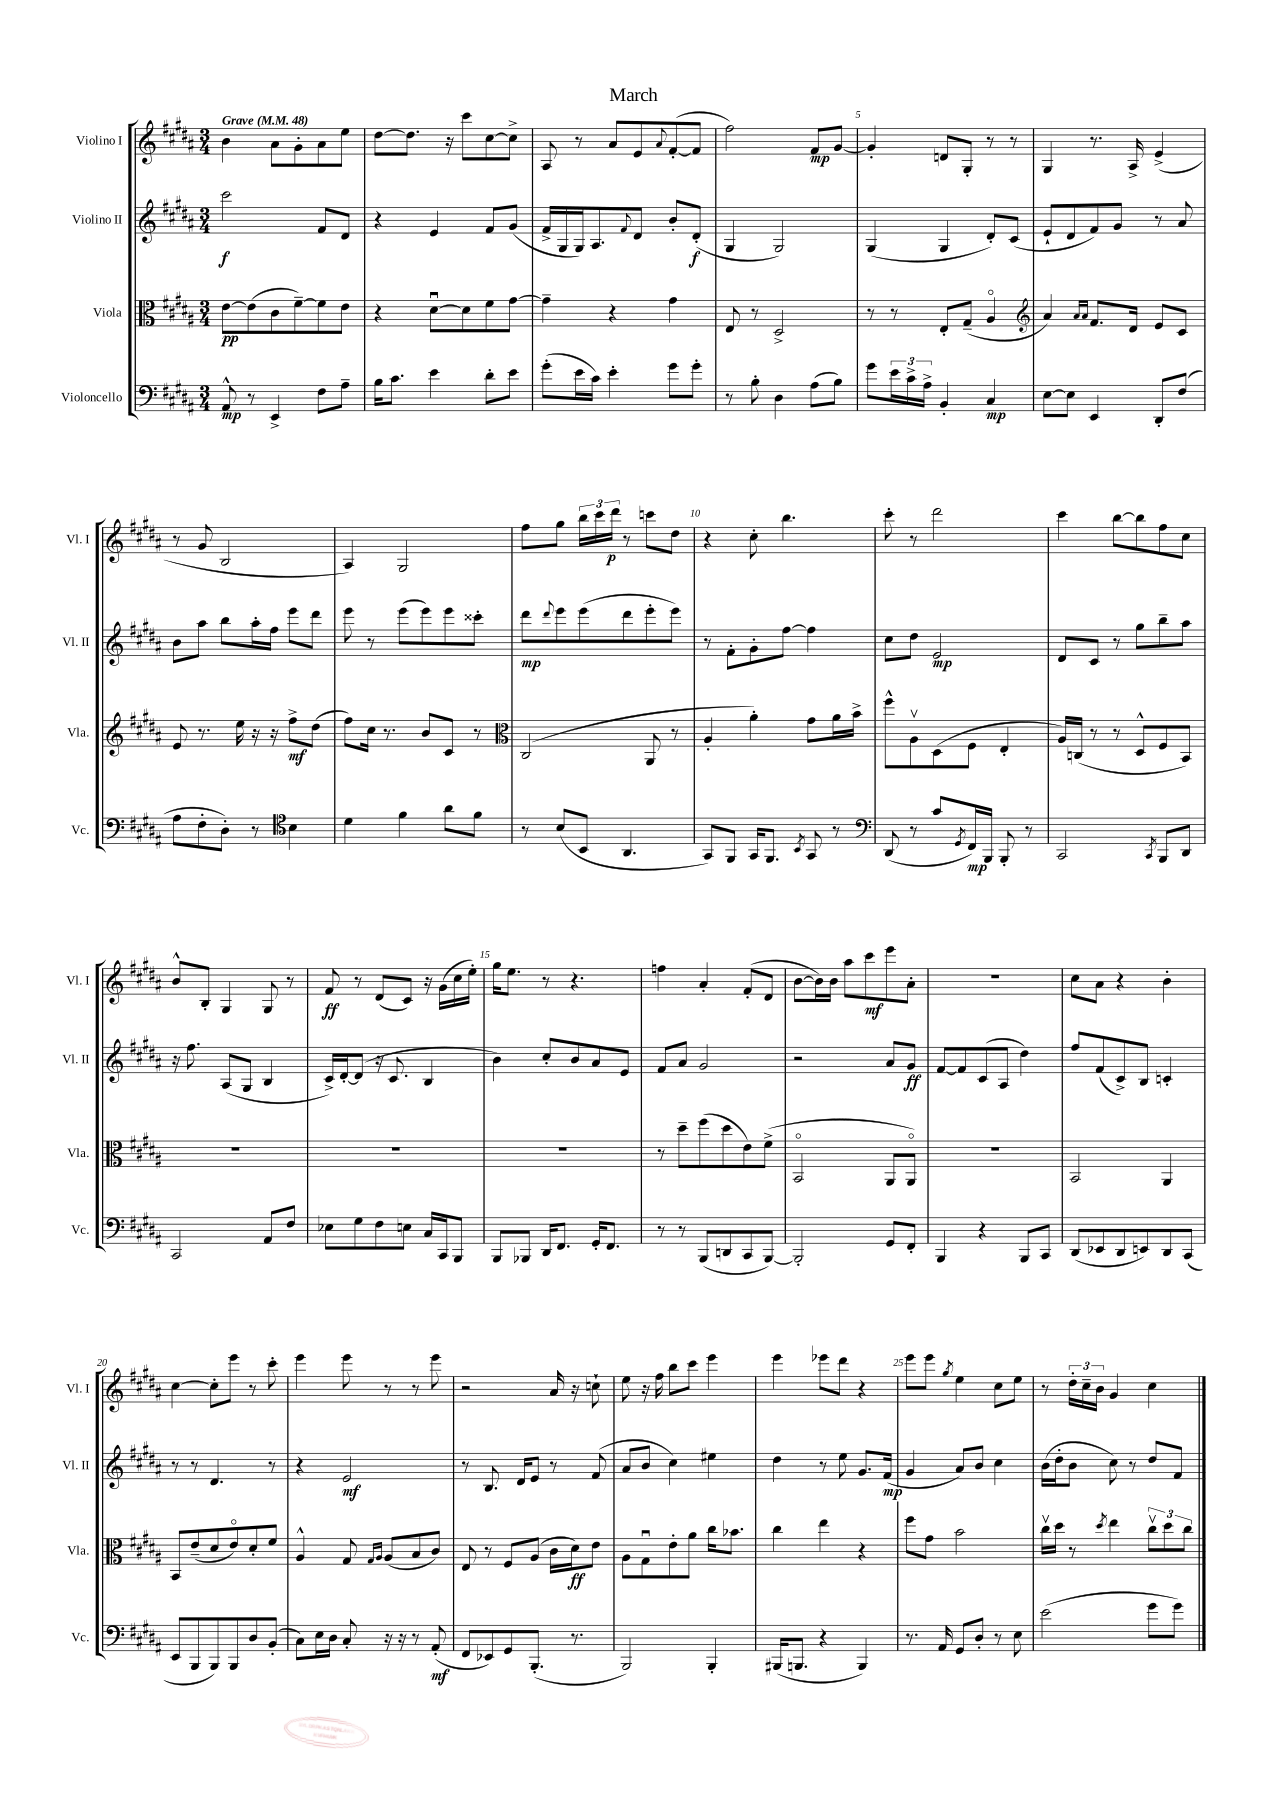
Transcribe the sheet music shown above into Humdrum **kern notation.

**kern	**dynam	**kern	**dynam	**kern	**dynam	**kern	**dynam
*part4	*part4	*part3	*part3	*part2	*part2	*part1	*part1
*staff4	*staff4	*staff3	*staff3	*staff2	*staff2	*staff1	*staff1
*I"Violoncello	*	*I"Viola	*	*I"Violino II	*	*I"Violino I	*
*I'Vc.	*	*I'Vla.	*	*I'Vl. II	*	*I'Vl. I	*
*clefF4	*	*clefC3	*	*clefG2	*	*clefG2	*
*k[f#c#g#d#a#]	*	*k[f#c#g#d#a#]	*	*k[f#c#g#d#a#]	*	*k[f#c#g#d#a#]	*
*M3/4	*	*M3/4	*	*M3/4	*	*M3/4	*
*MM48	*	*MM48	*	*MM48	*	*MM48	*
=1	=1	=1	=1	=1	=1	=1	=1
!	!	!	!	!	!	!LO:TX:a:B:t=Grave	!
8AA#^^/	mp	[8e\L	pp	2ccc#\	f	4b\	.
8r	.	(8e\]	.	.	.	.	.
4EE^/	.	8c#\	.	.	.	8a#\L	.
.	.	[8f#~\)	.	.	.	8g#'\	.
8F#\L	.	8f#\]	.	8f#/L	.	8a#\	.
8A#~\J	.	8e\J	.	8d#/J	.	8ee\J	.
=2	=2	=2	=2	=2	=2	=2	=2
16B\KL	.	4r	.	4r	.	[8dd#\L	.
8.c#\J	.	.	.	.	.	.	.
.	.	.	.	.	.	8.dd#\J]	.
4e\	.	[8d#u\L	.	4e/	.	.	.
.	.	.	.	.	.	16r	.
.	.	8d#\]	.	.	.	8ccc#\L	.
8d#'\L	.	8f#\	.	8f#/L	.	[8cc#\	.
8e\J	.	[8g#\J	.	(8g#/J	.	8cc#^\J]	.
=3	=3	=3	=3	=3	=3	=3	=3
(8g#'\L	.	4g#~\]	.	16f#^/LL	.	8A#/	.
.	.	.	.	16G#/	.	.	.
16e\L	.	.	.	16G#/J)	.	8r	.
16c#\JJ)	.	.	.	8.A#/	.	.	.
4e'\	.	4r	.	.	.	8a#/L	.
.	.	.	.	8qqf#/	.	.	.
.	.	.	.	8d#/J	.	8e/	.
.	.	.	.	.	.	8qqa#/	.
8g#\L	.	4g#\	.	8b'/L	.	([8f#'/	.
8g#'\J	.	.	.	(8d#'/J	f	8f#/J]	.
=4	=4	=4	=4	=4	=4	=4	=4
8r	.	8E/	.	4G#/	.	2ff#\)	.
8B'\	.	8r	.	.	.	.	.
4D#\	.	2D#^/	.	2G#/)	.	.	.
(8A#\L	.	.	.	.	.	8f#/L	mp
8B\J)	.	.	.	.	.	[8g#/J	.
=5	=5	=5	=5	=5	=5	=5	=5
8g#\L	.	8r	.	(4G#/	.	4g#'/]	.
24e\L	.	8r	.	.	.	.	.
24c#^\	.	.	.	.	.	.	.
24A#^\JJ	.	.	.	.	.	.	.
4BB'/	.	8E'/L	.	4G#/	.	8dn/L	.
.	.	(8G#~/J	.	.	.	8G#'/J	.
4C#/	mp	4A#/	.	8d#'/L)	.	8r	.
.	.	.	.	(8c#/J	.	8r	.
=6	=6	=6	=6	=6	=6	=6	=6
*	*	*clefG2	*	*	*	*	*
[8E\L	.	4a#/)	.	8e`/L	.	4G#/	.
8E\J]	.	.	.	8d#/	.	.	.
.	.	16qqa#/LL	.	.	.	.	.
.	.	16qqa#/JJ	.	.	.	.	.
4EE/	.	8.f#/L	.	8f#/)	.	8.r	.
.	.	.	.	8g#/J	.	.	.
.	.	16d#/Jk	.	.	.	16A#^/	.
8DD#'/L	.	8e/L	.	8r	.	(4e^/	.
(8F#/J	.	8c#/J	.	8a#/	.	.	.
!!LO:LB:g=z
=7	=7	=7	=7	=7	=7	=7	=7
8A#\L	.	8e/	.	8b\L	.	8r	.
8F#'\	.	8.r	.	8aa#\J	.	8g#/	.
8D#'\J)	.	.	.	8bb\L	.	2B/	.
.	.	16ee\	.	.	.	.	.
8r	.	16r	.	16aa#'\L	.	.	.
.	.	16r	.	16ff#\JJ	.	.	.
*clefC4	*	*	*	*	*	*	*
4B\	.	8ff#^\L	mf	8eee\L	.	.	.
.	.	(8dd#\J	.	8ddd#\J	.	.	.
=8	=8	=8	=8	=8	=8	=8	=8
4d#\	.	8ff#\L)	.	8eee\	.	4A#/)	.
.	.	16cc#\Jk	.	8r	.	.	.
.	.	8.r	.	.	.	.	.
4f#\	.	.	.	(8eee\L	.	2G#/	.
.	.	8b/L	.	8eee\)	.	.	.
8a#\L	.	8c#/J	.	8eee\	.	.	.
8f#\J	.	8r	.	8ccc##X'\J	.	.	.
=9	=9	=9	=9	=9	=9	=9	=9
*	*	*clefC3	*	*	*	*	*
8r	.	(2C#/	.	8ddd#\L	mp	8ff#\L	.
.	.	.	.	8qqddd#/	.	.	.
(8B/L	.	.	.	8eee\	.	8gg#\J	.
8BB/J	.	.	.	(8eee\	.	24bb\LL	.
.	.	.	.	.	.	24ccc#\	.
.	.	.	.	.	.	24ddd#\JJ	p
4.AA#/	.	.	.	8ddd#\	.	8r	.
.	.	8AA#/	.	8eee'\	.	8cccn\L	.
.	.	8r	.	8eee\J)	.	8dd#\J	.
=10	=10	=10	=10	=10	=10	=10	=10
8GG#/L)	.	4A#'/	.	8r	.	4r	.
8FF#/J	.	.	.	8f#'\L	.	.	.
16GG#/KL	.	4a#'\)	.	8g#'\	.	8cc#'\	.
8.FF#/J	.	.	.	.	.	.	.
.	.	.	.	[8ff#\J	.	4.bb\	.
8qBB/	.	.	.	.	.	.	.
8GG#/	.	8g#\L	.	4ff#\]	.	.	.
8r	.	16a#\L	.	.	.	.	.
.	.	16b^\JJ	.	.	.	.	.
=11	=11	=11	=11	=11	=11	=11	=11
*clefF4	*	*	*	*	*	*	*
(8DD#/	.	8ff#^^\L	.	8cc#\L	.	8ccc#'\	.
8r	.	8A#v\	.	8dd#\J	.	8r	.
8c#/L	.	(8D#\	.	2e/	mp	2ddd#\	.
8qGG#/	.	.	.	.	.	.	.
16FF#/L)	mp	8F#\J	.	.	.	.	.
16BBB/JJ	.	.	.	.	.	.	.
8BBB'/	.	4E'/	.	.	.	.	.
8r	.	.	.	.	.	.	.
=12	=12	=12	=12	=12	=12	=12	=12
2CC#/	.	16A#/LL)	.	8d#/L	.	4ccc#\	.
.	.	(16Cn/JJ	.	.	.	.	.
.	.	8r	.	8c#/J	.	.	.
.	.	8r	.	8r	.	[8bb\L	.
.	.	8D#^^/L	.	8gg#\L	.	8bb\]	.
8qCC#/	.	.	.	.	.	.	.
8BBB/L	.	8F#/	.	8bb~\	.	8ff#\	.
8DD#/J	.	8BB/J)	.	8aa#\J	.	8cc#\J	.
!!LO:LB:g=z
=13	=13	=13	=13	=13	=13	=13	=13
2CC#/	.	2.r	.	16r	.	8b^^/L	.
.	.	.	.	8.ff#\	.	.	.
.	.	.	.	.	.	8B'/J	.
.	.	.	.	(8A#/L	.	4G#/	.
.	.	.	.	8G#/J	.	.	.
8AA#/L	.	.	.	4B/	.	8G#/	.
8F#/J	.	.	.	.	.	8r	.
=14	=14	=14	=14	=14	=14	=14	=14
8E-X\L	.	2.r	.	16c#^/LL)	.	8f#/	ff
.	.	.	.	[16d#'/J	.	.	.
8G#\	.	.	.	(8d#/J]	.	8r	.
8F#\	.	.	.	16r	.	(8d#/L	.
.	.	.	.	8.c#/	.	.	.
8En\J	.	.	.	.	.	8c#/J)	.
16C#/LL	.	.	.	4B/	.	16r	.
16CC#/J	.	.	.	.	.	(16g#\LL	.
8BBB/J	.	.	.	.	.	16cc#\	.
.	.	.	.	.	.	16ee'\JJ)	.
=15	=15	=15	=15	=15	=15	=15	=15
8BBB/L	.	2.r	.	4b\)	.	16gg#\KL	.
.	.	.	.	.	.	8.ee\J	.
8BBB-X/J	.	.	.	.	.	.	.
16DD#/KL	.	.	.	8cc#'/L	.	8r	.
8.FF#/J	.	.	.	.	.	.	.
.	.	.	.	8b/	.	4.r	.
16GG#'/KL	.	.	.	8a#/	.	.	.
8.FF#/J	.	.	.	.	.	.	.
.	.	.	.	8e/J	.	.	.
=16	=16	=16	=16	=16	=16	=16	=16
8r	.	8r	.	8f#/L	.	4ffn\	.
8r	.	8dd#~\L	.	8a#/J	.	.	.
(8BBB/L	.	(8ff#\	.	2g#/	.	4a#'/	.
8DDn/	.	8dd#\	.	.	.	.	.
8CC#/	.	8e\)	.	.	.	(8f#'/L	.
[8BBB/J)	.	(8f#^\J	.	.	.	8d#/J	.
=17	=17	=17	=17	=17	=17	=17	=17
2BBB'/]	.	2BB/	.	2r	.	[8b\L	.
.	.	.	.	.	.	16b\L])	.
.	.	.	.	.	.	16b\JJ	.
.	.	.	.	.	.	8aa#\L	.
.	.	.	.	.	.	8ccc#\	mf
8GG#/L	.	8AA#/L	.	8a#/L	.	8eee\	.
8FF#'/J	.	8AA#/J)	.	8g#/J	ff	8a#'\J	.
=18	=18	=18	=18	=18	=18	=18	=18
4BBB/	.	2.r	.	[8f#/L	.	2.r	.
.	.	.	.	8f#/]	.	.	.
4r	.	.	.	(8c#/	.	.	.
.	.	.	.	8A#/J	.	.	.
8BBB/L	.	.	.	4dd#\)	.	.	.
8CC#/J	.	.	.	.	.	.	.
=19	=19	=19	=19	=19	=19	=19	=19
(8DD#/L	.	2BB/	.	8ff#/L	.	8cc#\L	.
8EE-X/	.	.	.	(8f#/	.	8a#\J	.
8DD#/	.	.	.	8c#^/)	.	4r	.
8EEn/)	.	.	.	8B/J	.	.	.
8DD#/	.	4AA#/	.	4cn'/	.	4b'\	.
(8CC#/J	.	.	.	.	.	.	.
!!LO:LB:g=z
=20	=20	=20	=20	=20	=20	=20	=20
8EE/L	.	8BB/L	.	8r	.	[4cc#\	.
8BBB/	.	(8e~/	.	8r	.	.	.
8BBB/)	.	8d#/	.	4.d#/	.	8cc#'\L]	.
8BBB/	.	8e/)	.	.	.	8eee\J	.
8D#/	.	8d#'/	.	.	.	8r	.
(8BB'/J	.	8f#/J	.	8r	.	8ccc#'\	.
=21	=21	=21	=21	=21	=21	=21	=21
8C#\L)	.	4A#^^/	.	4r	.	4eee\	.
16E\L	.	.	.	.	.	.	.
16D#\JJ	.	.	.	.	.	.	.
8C#'/	.	8G#/	.	2e/	mf	8eee\	.
.	.	16qqG#/LL	.	.	.	.	.
.	.	16qqA#/JJ	.	.	.	.	.
16r	.	(8A#/L	.	.	.	8r	.
16r	.	.	.	.	.	.	.
8r	.	8B/	.	.	.	8r	.
(8AA#'/	mf	8c#/J)	.	.	.	8eee\	.
=22	=22	=22	=22	=22	=22	=22	=22
8FF#/L	.	8E/	.	8r	.	2r	.
8EE-X/)	.	8r	.	8.B/	.	.	.
8GG#/	.	8F#/L	.	.	.	.	.
.	.	.	.	16d#/KL	.	.	.
(8.BBB'/J	.	(8A#/J	.	8e/J	.	.	.
.	.	16c#\LL	.	8r	.	16a#/	.
8.r	.	16d#\J)	ff	.	.	16r	.
.	.	8e\J	.	(8f#/	.	8ccn`\	.
=23	=23	=23	=23	=23	=23	=23	=23
2BBB/)	.	8A#\L	.	8a#/L	.	8ee\	.
.	.	8G#u\	.	8b/J	.	16r	.
.	.	.	.	.	.	16ff#\	.
.	.	8e'\	.	4cc#\)	.	8bb\L	.
.	.	8a#\J	.	.	.	8ccc#\J	.
4BBB'/	.	16cc#\KL	.	4ee#X\	.	4eee\	.
.	.	8.b-X\J	.	.	.	.	.
=24	=24	=24	=24	=24	=24	=24	=24
(16BBB#X/KL	.	4cc#\	.	4dd#\	.	4eee\	.
8.BBBn/J	.	.	.	.	.	.	.
4r	.	4ee\	.	8r	.	8eee-X\L	.
.	.	.	.	8ee\	.	8ddd#\J	.
4BBB/)	.	4r	.	8.g#/L	.	4r	.
.	.	.	.	(16f#/Jk	mp	.	.
=25	=25	=25	=25	=25	=25	=25	=25
8.r	.	8ff#\L	.	4g#/	.	8eee\L	.
.	.	8g#\J	.	.	.	8eee\J	.
16AA#/	.	.	.	.	.	.	.
.	.	.	.	.	.	8qgg#/	.
8GG#/L	.	2b\	.	8a#/L)	.	4ee\	.
8D#'/J	.	.	.	8b/J	.	.	.
8r	.	.	.	4cc#\	.	8cc#\L	.
8E\	.	.	.	.	.	8ee\J	.
=26	=26	=26	=26	=26	=26	=26	=26
(2e\	.	16cc#v\LL	.	(16b\LL	.	8r	.
.	.	16dd#\JJ	.	16dd#'\J	.	.	.
.	.	8r	.	8b\J	.	24dd#'\LL	.
.	.	.	.	.	.	24cc#~\	.
.	.	.	.	.	.	24b\JJ	.
.	.	8qdd#/	.	.	.	.	.
.	.	4ee\	.	8cc#\)	.	4g#/	.
.	.	.	.	8r	.	.	.
8g#\L	.	12cc#v\L	.	8dd#/L	.	4cc#\	.
.	.	12dd#\	.	.	.	.	.
8g#\J)	.	.	.	8f#/J	.	.	.
.	.	12cc#\J	.	.	.	.	.
==	==	==	==	==	==	==	==
*-	*-	*-	*-	*-	*-	*-	*-
